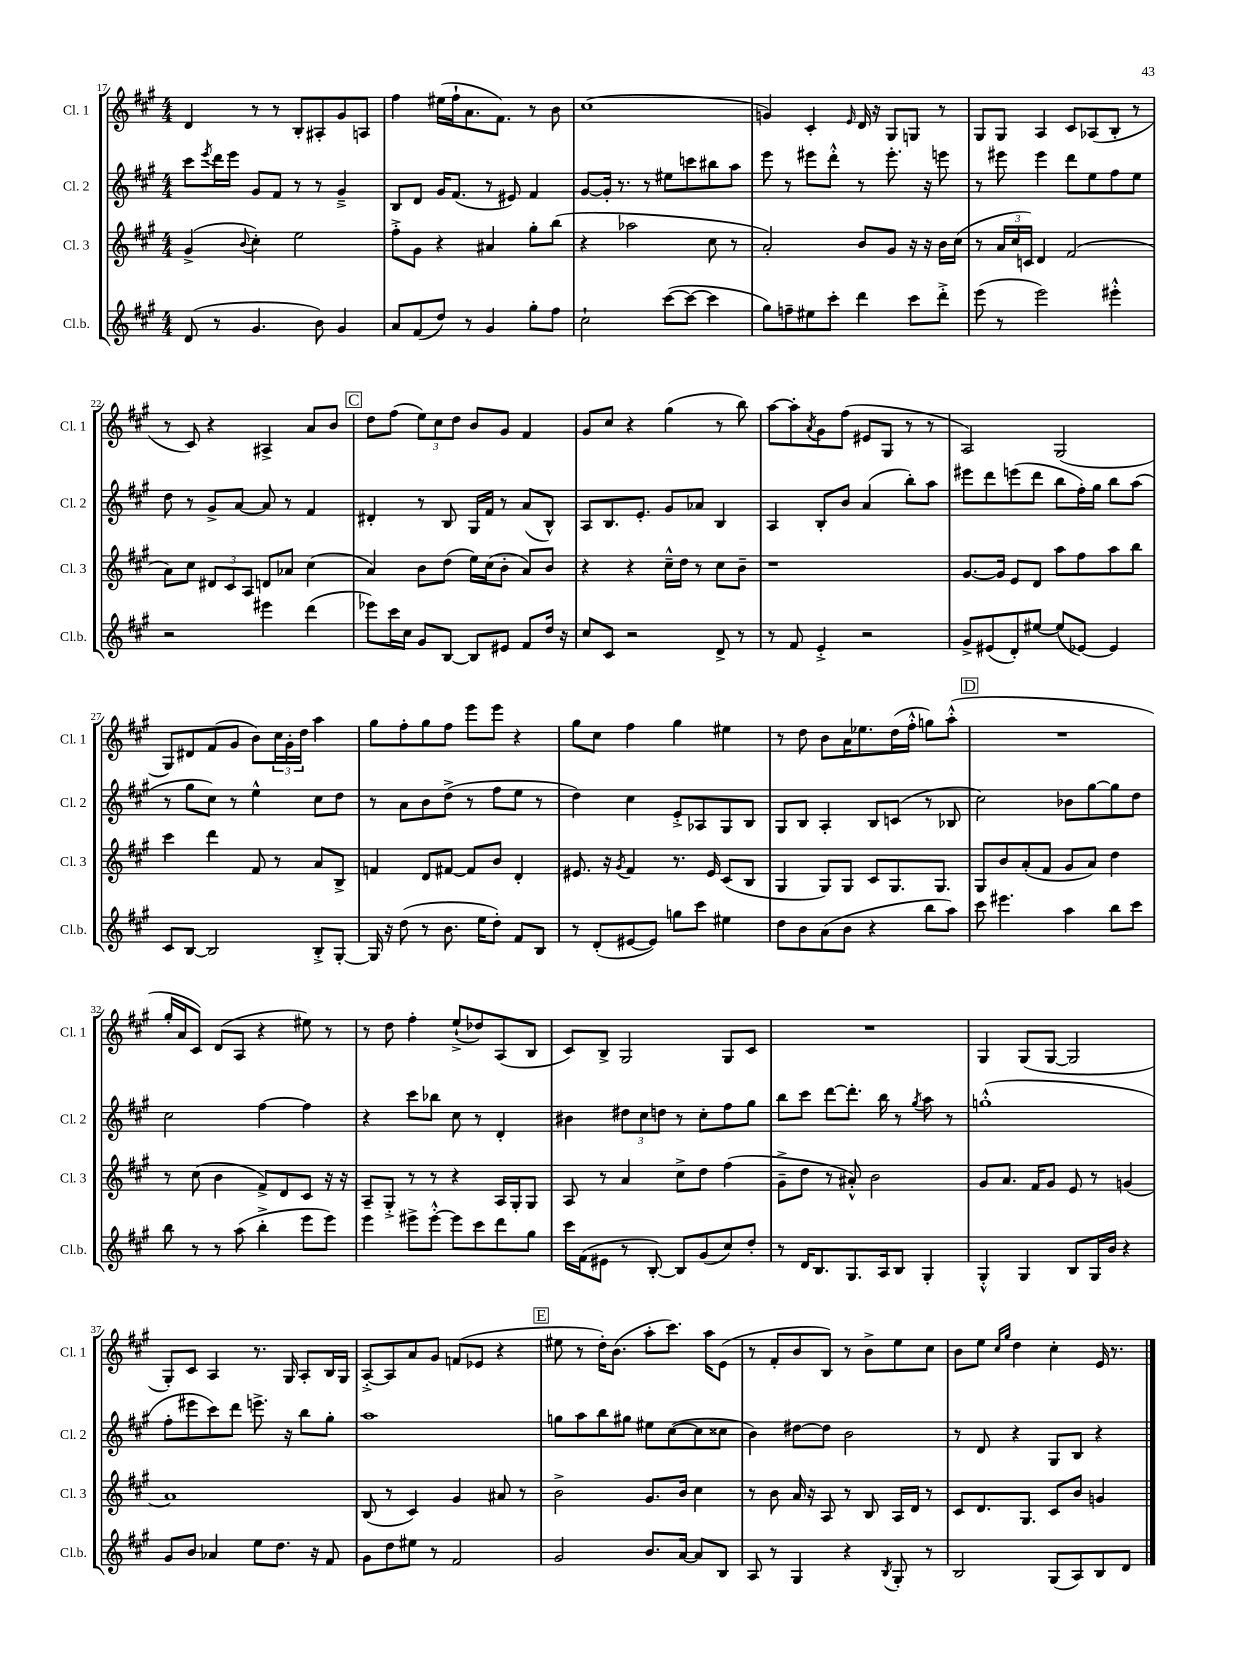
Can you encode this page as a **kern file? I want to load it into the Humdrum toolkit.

**kern	**kern	**kern	**kern
*part4	*part3	*part2	*part1
*staff4	*staff3	*staff2	*staff1
*I"Cl.b.	*I"Cl. 3	*I"Cl. 2	*I"Cl. 1
*I'Cl.b.	*I'Cl. 3	*I'Cl. 2	*I'Cl. 1
*clefG2	*clefG2	*clefG2	*clefG2
*k[f#c#g#]	*k[f#c#g#]	*k[f#c#g#]	*k[f#c#g#]
*M4/4	*M4/4	*M4/4	*M4/4
=17	=17	=17	=17
(8d/	(4g#^/	8ccc#\L	4d/
.	.	8qeee/	.
8r	.	16ddd\L	.
.	.	16eee\JJ	.
.	8qqb/	.	.
4.g#/	4cc#'\)	8g#/L	8r
.	.	8f#/J	8r
.	2ee\	8r	8B'/L
8b\)	.	8r	8A#X'/
4g#/	.	4g#~^/	8g#/
.	.	.	8An/J
=18	=18	=18	=18
8a/L	8ff#'^\L	8B/L	4ff#\
(8f#/	8g#\J	8d/J	.
8dd/J)	4r	16g#/KL	(16ee#X\LL
.	.	(8.f#/J	16ff#`\J
8r	.	.	8.a\
4g#/	4a#X/	8r	.
.	.	.	8.f#\J)
.	.	8e#X/)	.
8gg#'\L	8gg#'\L	4f#/	8r
8ff#\J	(8bb\J	.	8b\
=19	=19	=19	=19
2cc#`\	4r	[8g#/L	(1cc#
.	.	16g#'/Jk]	.
.	.	8.r	.
.	2aa-X\	.	.
.	.	8r	.
([8ccc#\L	.	8ee#X\L	.
8ccc#\J_	.	8cccn\	.
4ccc#\]	8cc#\	8bb#X\	.
.	8r	8aa\J	.
=20	=20	=20	=20
8gg#\L)	2a'/)	8eee\	4gn/)
8ffn~\	.	8r	.
8ee#X\	.	8eee#X\L	4c#'/
8ccc#'\J	.	8ddd'^^\J	.
.	.	.	16qqe/
4ddd\	8b/L	8r	16d/
.	.	.	16r
.	8g#/J	8.eee#'\	8G#/L
8ccc#\L	16r	.	8Gn/J
.	16r	16r	.
8ddd'^\J	16b\LL	8eeen\	8r
.	(16cc#\JJ	.	.
=21	=21	=21	=21
(8eee\	8r	8r	8G#/L
8r	24a/LL	8eee#X\	8G#/J
.	24cc#/	.	.
.	24cn/JJ)	.	.
2eee\)	4d/	4eee#\	4A/
.	(2f#/	8ddd\L	8c#/L
.	.	8ee\	(8A-X/
4eee#X'^^\	.	8ff#\	8B'/J
.	.	8ee\J	8r
!!LO:LB:g=z
=22	=22	=22	=22
2r	8a\L)	8dd\	8r
.	8cc#\J	8r	8c#/)
.	12d#X/L	8g#^/L	4r
.	12c#/	.	.
.	.	[8a/J	.
.	12A/J	.	.
4eee#X\	8dn/L	8a/]	4A#X^/
.	8a-X/J	8r	.
(4ddd\	(4cc#\	4f#/	8a/L
.	.	.	8b/J
!!LO:REH:place=s1:t=C
=23	=23	=23	=23
8eee-X\L)	4a/)	4d#X'/	8dd\L
16ccc#\L	.	.	(8ff#\J
16cc#\JJ	.	.	.
8g#/L	8b\L	8r	12ee\L)
.	.	.	12cc#\
[8B/J	(8dd\J	8B/	.
.	.	.	12dd\J
8B/L]	16ee\LL)	16G#/LL	8b/L
.	(16cc#\J	16f#/JJ	.
8e#X/J	8b'\J	8r	8g#/J
8f#/L	8a/L)	(8a/L	4f#/
16dd/Jk	8b/J	8B^^/J)	.
16r	.	.	.
=24	=24	=24	=24
8cc#/L	4r	8A/L	8g#/L
8c#/J	.	8.B/	8cc#/J
2r	4r	.	4r
.	.	8.e'/J	.
.	16cc#~^^\LL	8g#/L	(4gg#\
.	16dd\JJ	.	.
.	8r	8a-X/J	.
8d^/	8cc#\L	4B/	8r
8r	8b~\J	.	8bb\)
=25	=25	=25	=25
8r	1r	4A/	[8aa\L
8f#/	.	.	8aa'\]
.	.	.	8qa/
4e'^/	.	8B'/L	8g#\
.	.	8b/J	(8ff#\J
2r	.	(4a/	8e#X/L
.	.	.	8G#/J
.	.	8bb'\L)	8r
.	.	8aa\J	8r
=26	=26	=26	=26
8g#^/L	[8.g#/L	8eee#X\L	2A/)
(8e#X/	.	8ddd\	.
.	16g#/Jk]	.	.
8d'/)	8e/L	(8eeen\	.
[8ee#X/J	8d/J	8ddd\J	.
(8ee#/L]	8aa\L	8bb\L	(2G#/
[8e-X/J)	8ff#\	16ff#'\L)	.
.	.	16gg#\JJ	.
4e-/]	8aa\	8bb\L	.
.	8bb\J	(8aa\J	.
!!LO:LB:g=z
=27	=27	=27	=27
8c#/L	4ccc#\	8r	8G#/L)
[8B/J	.	8gg#\L	8d#X/
2B/]	4ddd\	8cc#\J)	(8f#/
.	.	8r	8g#/J
.	8f#/	4ee^^\	8b\L)
.	8r	.	24cc#\L
.	.	.	24g#'\
.	.	.	24dd\JJ
8B'^/L	8a/L	8cc#\L	4aa\
[8G#'/J	8B^/J	8dd\J	.
=28	=28	=28	=28
16G#/]	4fn/	8r	8gg#\L
16r	.	.	.
(8dd\	.	8a\L	8ff#'\
8r	8d/L	8b\	8gg#\
8.b\	[8f#X/J	(8dd^\J	8ff#\J
.	8f#/L]	8r	8eee\L
16ee\KL	.	.	.
8dd'\J)	8b/J	8ff#\L	8eee\J
8f#/L	4d'/	8ee\J	4r
8B/J	.	8r	.
=29	=29	=29	=29
8r	8.e#X/	4dd\)	8gg#\L
(8d'/L	.	.	8cc#\J
.	16r	.	.
.	8qg#/	.	.
[8e#X/	4f#/	4cc#\	4ff#\
8e#/J])	.	.	.
8ggn\L	8.r	8e'^/L	4gg#\
8ccc#\J	.	8A-X/	.
.	16e#/	.	.
4ee#X\	(8c#/L	8G#/	4ee#X\
.	8B/J	8B/J	.
=30	=30	=30	=30
8dd\L	4G#/	8G#/L	8r
8b\	.	8B/J	8dd\
(8a\	8G#/L)	4A'/	8b\L
8b\J	8G#/J	.	16a\K
.	.	.	8.ee-X\
4r	8c#/L	8B/L	.
.	8.G#/	(8cn/J	(16dd\L
.	.	.	16ff#'^^\JJ
8bb\L	.	8r	8ggn\L)
.	8.G#/J	.	.
8aa\J)	.	8B-X/	(8aa'^^\J
!!LO:REH:place=s1:t=D
=31	=31	=31	=31
8ccc#\	8G#/L	2cc#\)	1r
4.eee#X\	8b/	.	.
.	(8a'/	.	.
.	8f#/J	.	.
4aa\	8g#/L	8b-X\L	.
.	8a/J)	[8gg#\	.
8bb\L	4dd\	8gg#\]	.
8ccc#\J	.	8dd\J	.
!!LO:LB:g=z
=32	=32	=32	=32
8bb\	8r	2cc#\	16gg#'/LL
.	.	.	16a/J
8r	(8cc#\	.	8c#/J)
8r	4b\	.	(8d/L
(8aa\	.	.	8A/J
4bb'^\	8f#^/L)	[4ff#\	4r
.	8d/	.	.
8eee\L	8c#/J	4ff#\]	8ee#X\)
8eee\J)	16r	.	8r
.	16r	.	.
=33	=33	=33	=33
4eee\	8A~/L	4r	8r
.	8G#'^/J	.	8dd\
8eee#X^\L	8r	8ccc#\L	4ff#'\
[8eee#'^^\J	8r	8bb-X\J	.
8eee#\L]	4r	8cc#\	(8ee`^/L
8ccc#\	.	8r	8dd-X/)
8ddd\	16A/LL	4d'/	(8A/
.	16G#'/J	.	.
8gg#\J	8G#/J	.	8B/J
=34	=34	=34	=34
16ccc#\LL	8A/	4b#X\	8c#/L)
(16f#\J	.	.	.
8e#X\J	8r	.	8B^/J
8r	4a/	12dd#X\L	2G#/
.	.	12cc#\	.
[8B'/)	.	.	.
.	.	12ddn\J	.
8B/L]	8cc#^\L	8r	.
(8g#/	8dd\J	8cc#'\L	.
8cc#/)	(4ff#\	8ff#\	8G#/L
8dd'/J	.	8gg#\J	8c#/J
=35	=35	=35	=35
8r	8g#~^\L	8bb\L	1r
16d/KL	8dd\J	8ccc#\J	.
8.B/	.	.	.
.	8r	[8ddd\L	.
8.G#/	8a#X'^^/)	8.ddd'\J]	.
.	2b\	.	.
16A/k	.	16bb\	.
8B/J	.	8r	.
.	.	8qgg#/	.
4G#'/	.	8aa\	.
.	.	8r	.
=36	=36	=36	=36
4G#'^^/	8g#/L	(1ggn'^^	4G#/
.	8.a/J	.	.
4G#/	.	.	(8G#/L
.	16f#/KL	.	.
.	8g#/J	.	[8G#/J
8B/L	8e/	.	2G#/]
16G#/L	8r	.	.
16b/JJ	.	.	.
4r	(4gn/	.	.
!!LO:LB:g=z
=37	=37	=37	=37
8g#/L	1a)	8ff#'\L	8G#'/L)
8b/J	.	8eee#X\	8c#/J
4a-X/	.	8ccc#\)	4A/
.	.	8ddd\J	.
8ee\L	.	8.eeen^\	8.r
8.dd\J	.	.	.
.	.	16r	16G#/
.	.	8bb\L	8A'/L
16r	.	.	.
8f#/	.	8gg#'\J	16B/L
.	.	.	16G#/JJ
=38	=38	=38	=38
8g#\L	(8B/	1aa	[8A'^/L
8dd\	8r	.	8A/]
8ee#X\J	4c#/)	.	8a/
8r	.	.	8g#/J
2f#/	4g#/	.	(8fn/L
.	.	.	8e-X/J
.	8a#X/	.	4r
.	8r	.	.
!!LO:REH:place=s1:t=E
=39	=39	=39	=39
2g#/	2b^\	8ggn\L	8ee#X\
.	.	8aa\	8r
.	.	8bb\	16dd'\KL)
.	.	.	(8.b\J
.	.	8gg#X\J	.
8.b/L	8.g#/L	8ee#X\L	8aa'\L
.	.	([8cc#\	8.ccc#\J)
[16a/Jk	16b/Jk	.	.
8a/L]	4cc#\	8cc#\]	.
.	.	.	16aa\KL
8B/J	.	8cc##X\J	(8e\J
=40	=40	=40	=40
8A/	8r	4b\)	8r
8r	8b\	.	8f#'/L
4G#/	16a/	[8dd#X\L	8b/
.	16r	.	.
.	8A/	8dd#\J]	8B/J)
4r	8r	2b\	8r
.	8B/	.	8b^\L
8qB/	.	.	.
8G#'/	16A/LL	.	8ee\
.	16d/JJ	.	.
8r	8r	.	8cc#\J
=41	=41	=41	=41
2B/	8c#/L	8r	8b\L
.	8.d/	8d/	8ee\J
.	.	.	16qqcc#/LL
.	.	.	16qqgg#/JJ
.	.	4r	4dd\
.	8.G#/J	.	.
(8G#/L	8c#/L	8G#/L	4cc#'\
8A/)	8b/J	8B/J	.
8B/	4gn/	4r	16e/
.	.	.	8.r
8d/J	.	.	.
==	==	==	==
*-	*-	*-	*-
